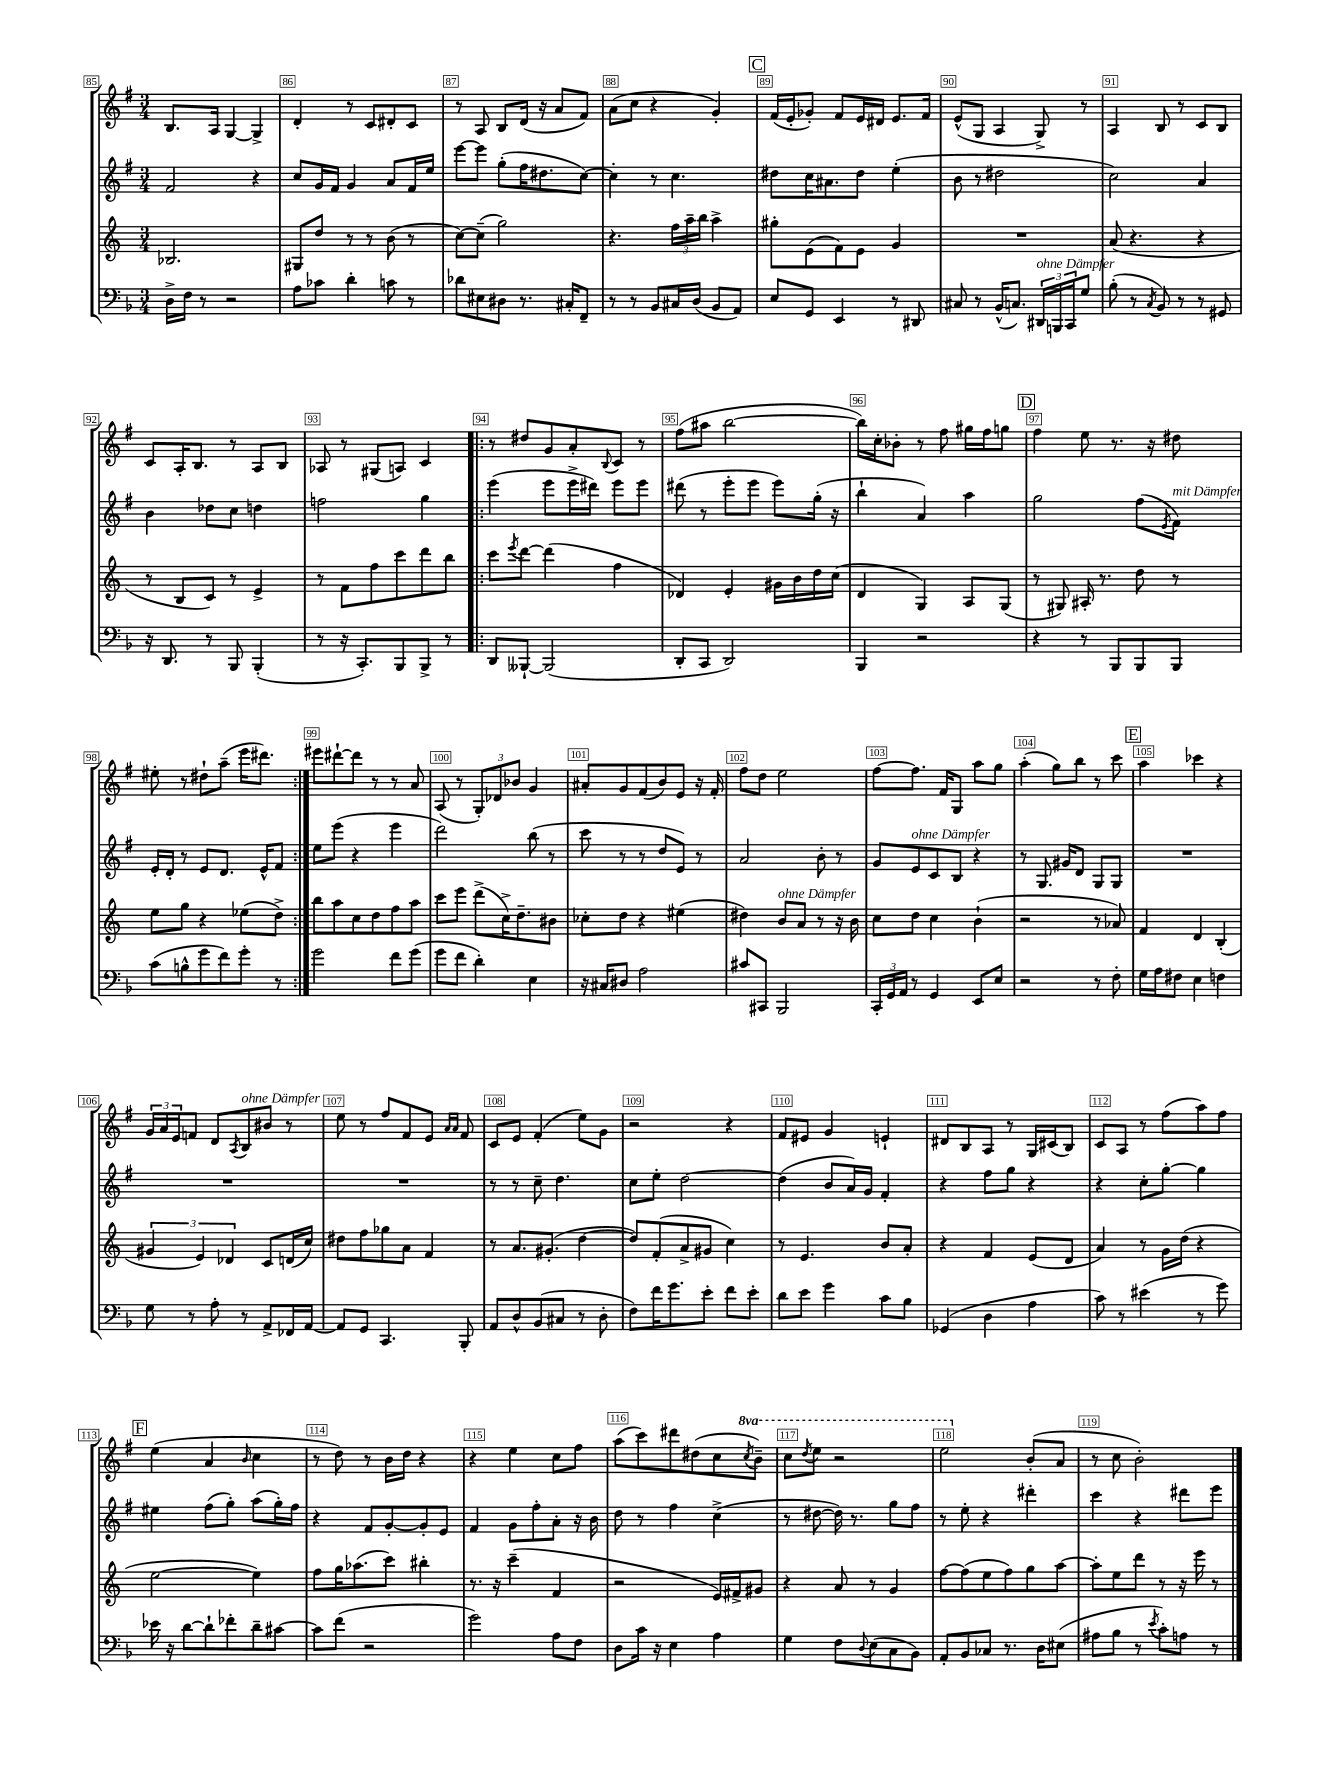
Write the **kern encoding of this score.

**kern	**kern	**kern	**kern
*staff4	*staff3	*staff2	*staff1
*clefF4	*clefG2	*clefG2	*clefG2
*k[b-]	*k[]	*k[f#]	*k[f#]
*M3/4	*M3/4	*M3/4	*M3/4
16D^	2.B-	2f#	8.B
16F	.	.	.
8r	.	.	.
.	.	.	16A
2r	.	.	[4G
.	.	4r	4G^]
=	=	=	=
8A	8G#	8cc	4d'
8c-	8dd	16g	.
.	.	16f#	.
4d'	8r	4g	8r
.	8r	.	8c
8c	(8b	8a	8d#'
8r	8r	16f#	8c
.	.	16ee	.
=	=	=	=
8d-	[8cc)	[8eee	8r
8E#	(8cc~]	8eee]	8A
8D#	2gg)	(8gg'	8B
8.r	.	16ff#	(16d
.	.	8.dd#	16r
.	.	.	8a
16C#'	.	.	.
8FF~	.	[8cc)	8f#)
=	=	=	=
8r	4.r	4cc']	(8a
8r	.	.	8cc
8BB-	.	8r	4r
16C#	24ff	4.cc	.
.	24aa~	.	.
(16D	.	.	.
.	24bb	.	.
8BB-	4aa^	.	4g')
8AA)	.	.	.
=	=	=	=
8E	8gg#'	8dd#	(16f#
.	.	.	16e'
8GG	(8e	16cc	8g-')
.	.	8.a#	.
4EE	8f)	.	8f#
.	8e	8dd#	16e
.	.	.	16d#
8r	4g	(4ee'	8.e
8DD#	.	.	.
.	.	.	16f#
=	=	=	=
8C#	2.r	8b	(8e^^
8r	.	8r	8G
(16BB-^^	.	2dd#	4A
8.C)	.	.	.
24DD#	.	.	8G^)
24BBB	.	.	.
24CC	.	.	.
8G	.	.	8r
=	=	=	=
(8B-'	(8a	2cc)	4A
8r	4.r	.	.
8qC	.	.	.
8BB-)	.	.	8B
8r	.	.	8r
8r	4r	4a	8c
8GG#	.	.	8B
=	=	=	=
16r	8r	4b	8c
8.DD	.	.	.
.	8B	.	16A'
.	.	.	8.B
8r	8c)	8dd-	.
8BBB-	8r	8cc	8r
(4BBB-'	4e^	4dd	8A
.	.	.	8B
=	=	=	=
8r	8r	2ff	8A-
16r	8f	.	8r
8.CC')	.	.	.
.	8ff	.	(8G#
8BBB-	8ccc	.	8A)
8BBB-^	8ddd	4gg	4c
8r	8bb	.	.
=!|:	=!|:	=!|:	=!|:
8DD	8ccc	(4eee	8r
.	8qeee	.	.
[8BBB--`	[8ddd	.	8dd#
(2BBB--]	(4ddd]	8eee	8g
.	.	16eee^	8a'
.	.	16ddd#)	.
.	.	.	8qqB
.	4ff	8eee	8c
.	.	8eee	8r
=	=	=	=
8DD'	4d-)	(8ddd#	(8ff#
8CC	.	8r	8aa#
2DD)	4e'	8eee'	[2bb
.	.	8eee	.
.	16g#	8eee)	.
.	16b	.	.
.	16dd	(16gg'	.
.	(16cc	16r	.
=	=	=	=
4BBB-	4d	4bb`	16bb])
.	.	.	16cc'
.	.	.	8b-'
2r	4G)	4a)	8r
.	.	.	8ff#
.	8A	4aa	16gg#
.	.	.	16ff#
.	(8G	.	8gg
=	=	=	=
4r	8r	2gg	4ff#
.	8G#)	.	.
8r	16A#'	.	8ee
.	8.r	.	.
8BBB-	.	.	8.r
8BBB-	8dd	(8ff#	.
.	.	.	16r
.	.	8qe	.
8BBB-	8r	8f#)	8dd#
=	=	=	=
(8c	8ee	16e'	8ee#'
.	.	16d'	.
8B^^	8gg	8r	8r
8g	4r	8e	8dd#`
8f)	.	8.d	(8aa~
8g'	(8ee-	.	16eee
.	.	16e^^	8.ddd#)
8r	8dd^)	8f#	.
=:|!	=:|!	=:|!	=:|!
2g	8bb	8ee	8eee#
.	8aa	(8eee	[8ddd#`
.	8cc	4r	8ddd#]
.	8dd	.	8r
8f	8ff	4eee	8r
(8g	8aa	.	8a
=	=	=	=
8g	8ccc	2ddd)	(8A
8f	8eee	.	8r
4d')	(8ddd^	.	12G')
.	.	.	12d-
.	16cc^)	.	.
.	.	.	12b-
.	8.dd~	.	.
4E	.	(8bb	4g
.	8b#	8r	.
=	=	=	=
16r	8cc-'	8ccc	8a#'
16C#	.	.	.
8D#	8dd	8r	8g
2A	4r	8r	(8f#
.	.	8dd	8b)
.	(4ee#	8e)	8e
.	.	8r	16r
.	.	.	16f#'
=	=	=	=
8c#	4dd#)	2a	8ff#
8CC#	.	.	8dd
2BBB-	8b	.	2ee
.	8a	.	.
.	8r	8b'	.
.	16r	8r	.
.	16b	.	.
=	=	=	=
24CC'	8cc	8g	[8ff#
24GG	.	.	.
24AA	.	.	.
8r	8dd	8e	8.ff#]
4GG	4cc	8c	.
.	.	.	16f#
.	.	8B	8G
8EE	(4b`	4r	8aa
8E	.	.	8gg
=	=	=	=
2r	2r	8r	(4aa'
.	.	8.G	.
.	.	.	8gg)
.	.	16g#	.
.	.	8d	8bb
8r	8r	8G	8r
8F'	8a-)	8G	8ccc
=	=	=	=
16G	4f	2.r	4aa
16A	.	.	.
8F#	.	.	.
4E	4d	.	4ccc-
4F	(4B'	.	4r
=	=	=	=
8G	6g#	2.r	24g
.	.	.	24a
.	.	.	24e
8r	.	.	8f
.	6e)	.	.
8A'	.	.	8d
.	6d-	.	.
.	.	.	8qA
8r	.	.	8B
8AA^	8c	.	8b#
16FF-	(16d	.	8r
[16AA	16cc)	.	.
=	=	=	=
8AA]	8dd#	2.r	8ee
8GG	8ff	.	8r
4.CC	8gg-	.	8ff#
.	8a	.	8f#
.	4f	.	8e
.	.	.	16qqa
.	.	.	16qqa
8BBB-'	.	.	8f#
=	=	=	=
8AA	8r	8r	8c
8D^^	8.a	8r	8e
(8BB-	.	8cc~	(4f#'
.	(8.g#'	.	.
8C#	.	4.dd	.
8r	[4dd	.	8ee)
8D'	.	.	8g
=	=	=	=
8F)	8dd])	8cc	2r
16f	(8f'	8ee'	.
8.g	.	.	.
.	8a^	[2dd	.
8e'	8g#	.	.
8f	4cc)	.	4r
8e'	.	.	.
=	=	=	=
8d	8r	(4dd]	8f#
8e	4.e	.	8e#
4g	.	8b	4g
.	.	16a)	.
.	.	16g	.
8c	8b	4f#'	4e`
8B-	8a'	.	.
=	=	=	=
(4GG-	4r	4r	8d#
.	.	.	8B
4D	4f	8ff#	8A
.	.	8gg	8r
4A	(8e	4r	16G
.	.	.	(16c#
.	8d	.	8B)
=	=	=	=
8c)	4a)	4r	8c
8r	.	.	8A
(4e#	8r	8cc'	8r
.	16g	[8gg'	(8ff#
.	(16dd	.	.
8r	4r	4gg]	8aa)
8g)	.	.	8ff#
=	=	=	=
16e-	[2ee	4ee#	(4ee
16r	.	.	.
[8d	.	.	.
8d`]	.	(8ff#	4a
8f-'	.	8gg')	.
.	.	.	16qqb
8d~	4ee])	(8aa	4cc
[8c#	.	16gg')	.
.	.	16ff#	.
=	=	=	=
8c#]	8ff	4r	8r
(8f	16gg	.	8dd)
.	(8.aa-	.	.
2r	.	8f#	8r
.	8ccc)	[8g'	16b
.	.	.	16dd
.	4bb#'	8g']	4r
.	.	8e	.
=	=	=	=
2g)	8.r	4f#	4r
.	16r	.	.
.	(4ccc~	8g	4ee
.	.	8ff#'	.
8A	4f	8a'	8cc
8F	.	16r	8ff#
.	.	16b	.
=	=	=	=
8D	2r	8dd	(8aa
16c	.	8r	8ccc)
16r	.	.	.
4E	.	4ff#	8ddd#
.	.	.	(8dd#
4A	16e)	(4cc^	8cc
.	16f#^	.	.
.	.	.	8qccc
.	8g#	.	8bb~)
=	=	=	=
4G	4r	8r	8ccc
.	.	.	8qddd
.	.	[8dd#	8eee
8F	8a	16dd#])	2r
.	.	8.r	.
8qqD	.	.	.
(8E	8r	.	.
8C	4g	8gg	.
8BB-)	.	8ff#	.
=	=	=	=
8AA'	[8ff	8r	2eee
8BB-	(8ff]	8ee'	.
8C-	8ee	4r	.
8.r	8ff)	.	.
.	8gg	4ddd#'	(8b'
16D	.	.	.
(8E#	[8aa	.	8a
=	=	=	=
8A#	8aa']	4ccc	8r
8B-	8ee	.	8cc
8r	8ddd	4r	2b')
8qe	.	.	.
8c')	8r	.	.
8A	16r	8ddd#	.
.	16eee	.	.
8r	8r	8eee	.
==	==	==	==
*-	*-	*-	*-
